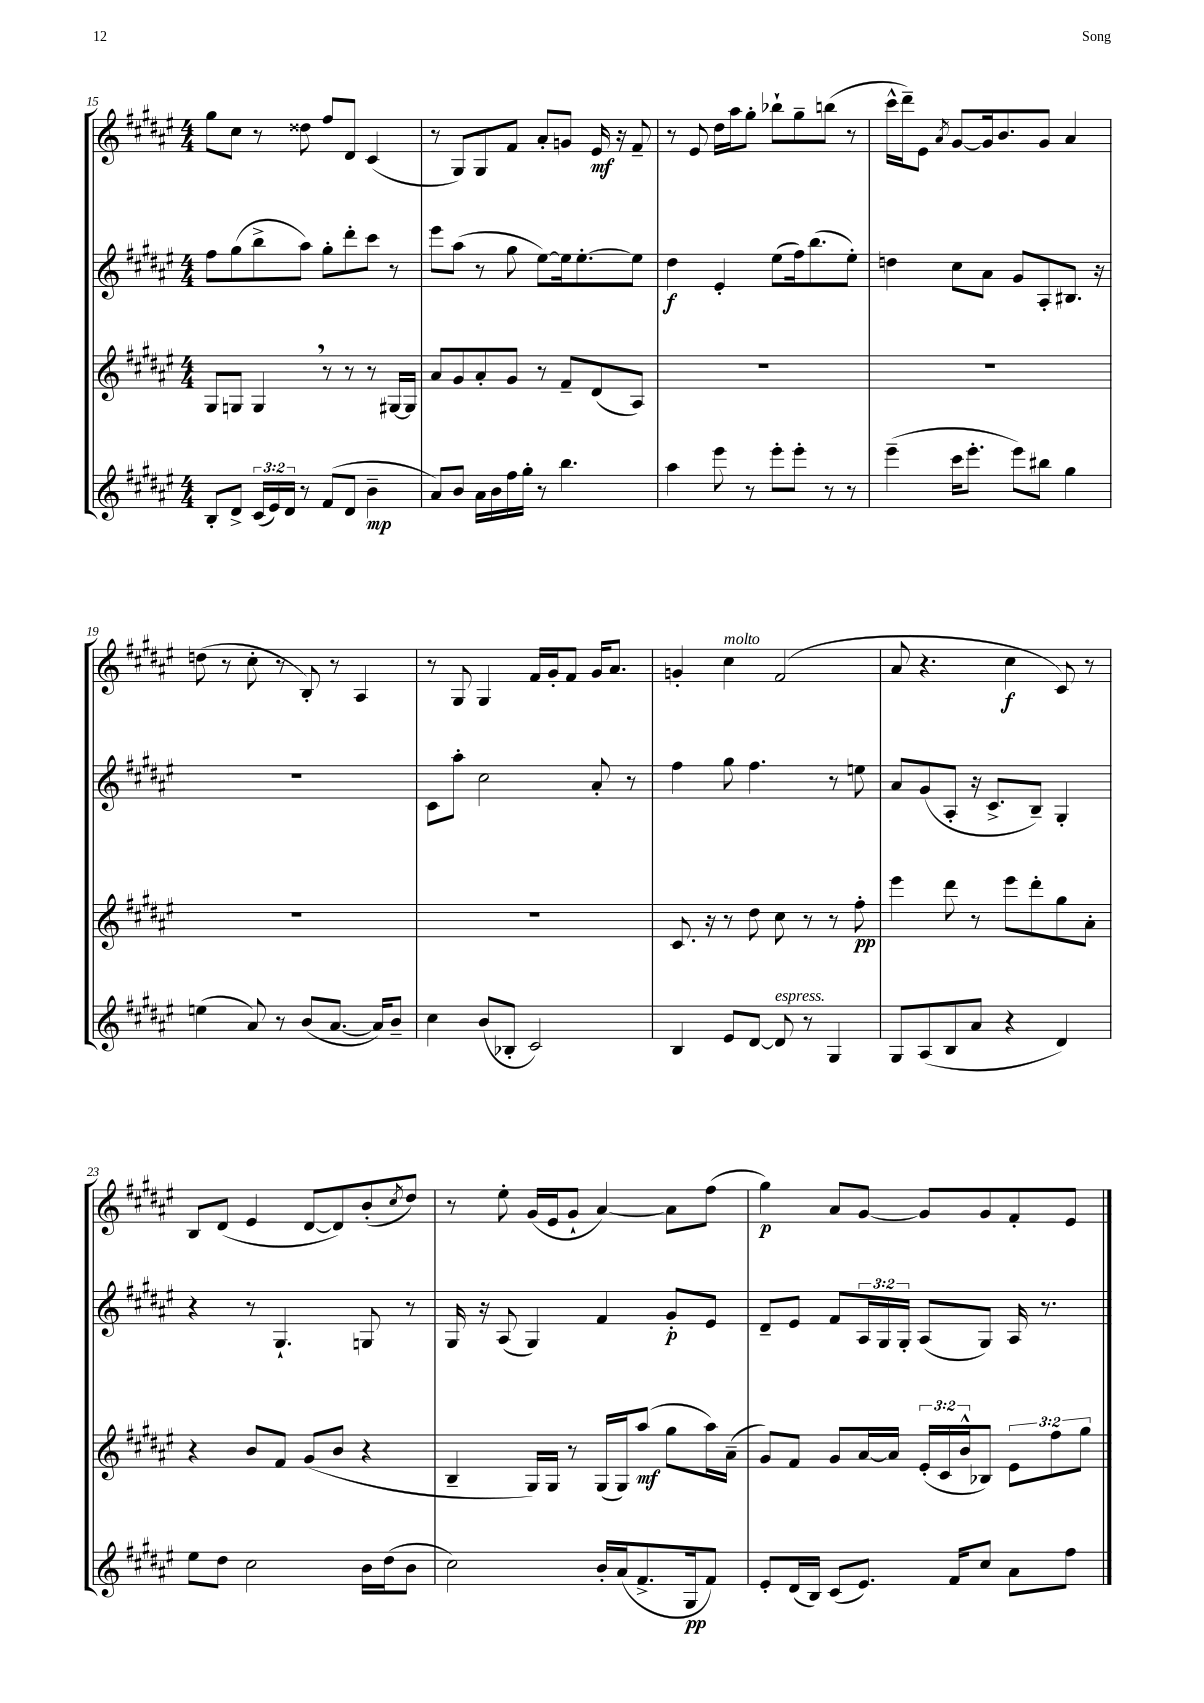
<<
\new StaffGroup <<
\new Staff = "s0" {
    \clef treble \key fis \major \numericTimeSignature \time 4/4
    gis''8 cis''8 r8 disis''8 fis''8 dis'8 cis'4( |
    r8 gis8) gis8 fis'8 ais'8-. g'8 eis'16\mf r16 fis'8-- |
    r8 eis'8 dis''16 ais''16 gis''8-. bes''8-! gis''8-- b''8( r8 |
    cis'''16-^ dis'''16--) eis'8 \acciaccatura { ais'8 } gis'8~ gis'16 b'8. gis'8 ais'4 |
    d''8( r8 cis''8-. r8 b8-.) r8 ais4 |
    r8 gis8 gis4 fis'16 gis'16-. fis'8 gis'16 ais'8. |
    g'4-. cis''4^\markup { \italic "molto" } fis'2( |
    ais'8 r4. cis''4\f cis'8) r8 |
    b8 dis'8( eis'4 dis'8~ dis'8) b'8-.( \acciaccatura { cis''8 } dis''8) |
    r8 eis''8-. gis'16( eis'16 gis'8-! ais'4~) ais'8 fis''8( |
    gis''4\p) ais'8 gis'8~ gis'8 gis'8 fis'8-. eis'8 \bar "|." |
}
\new Staff = "s1" {
    \clef treble \key fis \major \numericTimeSignature \time 4/4 \override Staff.TupletNumber.text = #tuplet-number::calc-fraction-text
    fis''8 gis''8( b''8-> ais''8) gis''8-. dis'''8-. cis'''8 r8 |
    eis'''8 ais''8( r8 gis''8 eis''8~) eis''16 eis''8.~-. eis''8 |
    dis''4\f eis'4-. eis''8( fis''16) b''8.( eis''8-.) |
    d''4 cis''8 ais'8 gis'8 ais8-. bis8. r16 |
    r1 |
    cis'8 ais''8-. cis''2 ais'8-. r8 |
    fis''4 gis''8 fis''4. r8 e''8 |
    ais'8 gis'8( ais8-. r16 cis'8.-> b8--) gis4-. |
    r4 r8 gis4.-! g8 r8 |
    gis16 r16 ais8( gis4) fis'4 gis'8-.\p eis'8 |
    dis'8-- eis'8 fis'8 \tuplet 3/2 { ais16 gis16 gis16-. } ais8( gis8) ais16 r8. \bar "|." |
}
\new Staff = "s2" {
    \clef treble \key fis \major \numericTimeSignature \time 4/4 \override Staff.TupletNumber.text = #tuplet-number::calc-fraction-text
    gis8 g8 g4 \breathe r8 r8 r8 gis16~ gis16 |
    ais'8 gis'8 ais'8-. gis'8 r8 fis'8-- dis'8( ais8) |
    R1 |
    R1 |
    R1 |
    R1 |
    cis'8. r16 r8 dis''8 cis''8 r8 r8 fis''8-.\pp |
    eis'''4 dis'''8 r8 eis'''8 dis'''8-. gis''8 ais'8-. |
    r4 b'8 fis'8 gis'8( b'8 r4 |
    b4-- gis16) gis16 r8 gis16( gis16) ais''8\mf( gis''8 ais''16) ais'16--( |
    gis'8) fis'8 gis'8 ais'16~ ais'16 \tuplet 3/2 { eis'16-.( cis'16 b'16-^ } bes8) \tuplet 3/2 { eis'8 fis''8 gis''8 } \bar "|." |
}
\new Staff = "s3" {
    \clef treble \key fis \major \numericTimeSignature \time 4/4 \override Staff.TupletNumber.text = #tuplet-number::calc-fraction-text
    b8-. dis'8-> \tuplet 3/2 { cis'16( eis'16) dis'16 } r8 fis'8( dis'8 b'4--\mp |
    ais'8) b'8 ais'16 b'16 fis''16 gis''16-. r8 b''4. |
    ais''4 eis'''8 r8 eis'''8-. eis'''8-. r8 r8 |
    eis'''4--( cis'''16 eis'''8.-. eis'''8) bis''8 gis''4 |
    e''4( ais'8) r8 b'8( ais'8.~ ais'16) b'8-- |
    cis''4 b'8( bes8-. cis'2) |
    b4 eis'8 dis'8~ dis'8^\markup { \italic "espress." } r8 gis4 |
    gis8 ais8( b8 ais'8 r4 dis'4) |
    eis''8 dis''8 cis''2 b'16 dis''16( b'8 |
    cis''2) b'16-. ais'16( fis'8.-> gis16\pp fis'8) |
    eis'8-. dis'16( b16) cis'8( eis'8.) fis'16 cis''8 ais'8 fis''8 \bar "|." |
}
>>
>>
\layout { \context { \Score currentBarNumber = #15 } }
